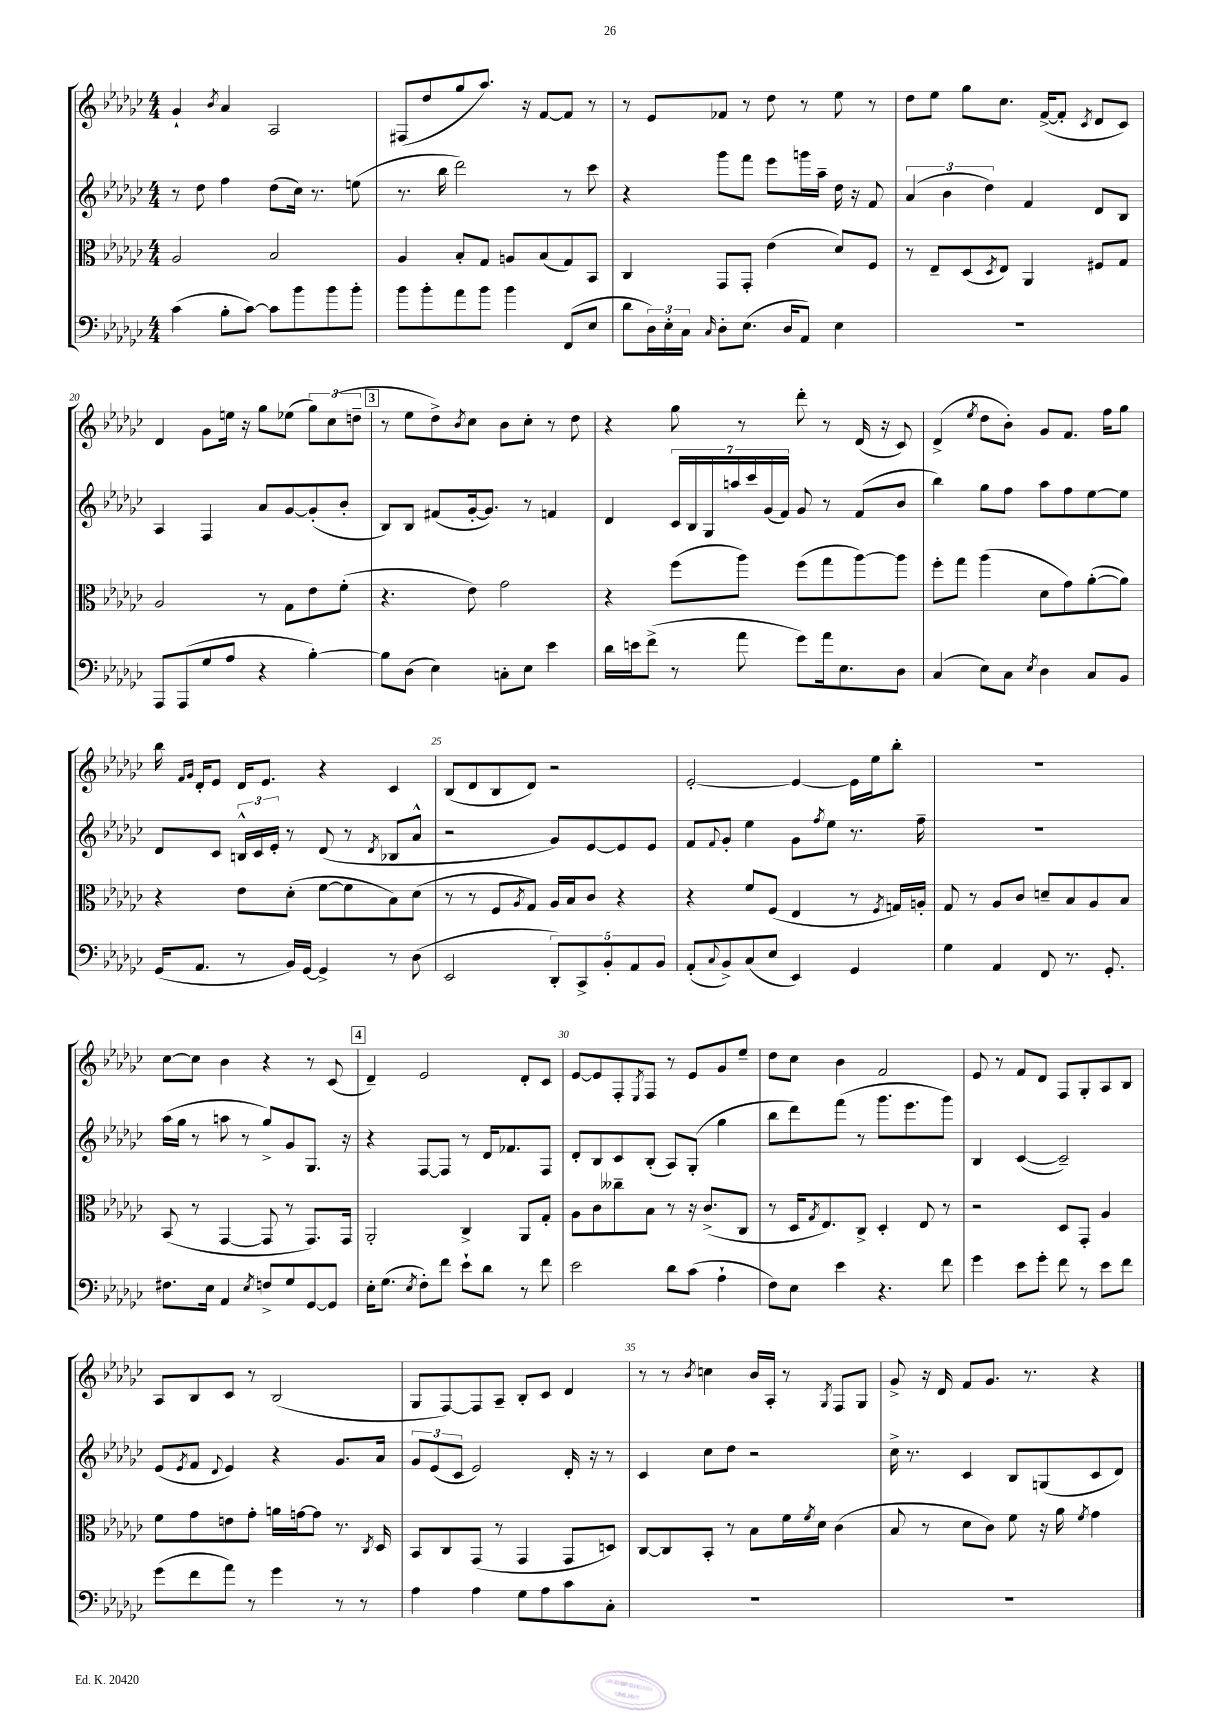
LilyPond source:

<<
\new StaffGroup <<
\new Staff = "s0" {
    \clef treble \key ges \major \numericTimeSignature \time 4/4
    ges'4-! \acciaccatura { bes'8 } aes'4 aes2 |
    fis8( des''8 ges''8 aes''8.) r16 f'8~ f'8 r8 |
    r8 ees'8 fes'8 r8 des''8 r8 ees''8 r8 |
    des''8 ees''8 ges''8 ces''8. f'16~->( f'8-. \acciaccatura { ces'8 } des'8 ces'8) |
    des'4 ges'8 e''16 r16 ges''8 ees''8( \tuplet 3/2 { ges''8) ces''8( d''8-- } |
    \mark \markup { \box "3" } r8 ees''8 des''8->) \acciaccatura { bes'8 } ces''8 bes'8 ces''8-. r8 des''8 |
    r4 ges''8 r8 des'''8-. r8 des'16( r16 ces'8) |
    des'4->( \acciaccatura { ees''8 } des''8 bes'8-.) ges'8 f'8. f''16 ges''8 |
    bes''16 \grace { f'16 ges'16 } des'16-. ees'8 des'16 ees'8. r4 ces'4 |
    bes8( des'8 bes8 des'8) r2 |
    ees'2~-. ees'4~ ees'16 ees''16 bes''8-. |
    R1 |
    ces''8~ ces''8 bes'4 r4 r8 ces'8( |
    \mark \markup { \box "4" } des'4--) ees'2 des'8-. ces'8 |
    ees'8~ ees'8 f8-. \acciaccatura { ees8 } f8 r8 ees'8 ges'8 ees''8-- |
    des''8 ces''8 bes'4 f'2 |
    ees'8 r8 f'8 des'8 f8 ges8-. aes8 bes8 |
    aes8 bes8 ces'8 r8 bes2( |
    ges8 f8~) f8 aes8-- bes8-. ces'8 des'4 |
    r8 r8 \acciaccatura { bes'8 } c''4 bes'16 aes16-. r8 \acciaccatura { ges8 } f8 ges8 |
    ges'8-> r16 des'16 f'8 ges'8. r8. r4 \bar "|." |
}
\new Staff = "s1" {
    \clef treble \key ges \major \numericTimeSignature \time 4/4
    r8 des''8 f''4 des''8( ces''16) r8. e''8( |
    r8. bes''16 des'''2) r8 ces'''8 |
    r4 ges'''8 f'''8 ees'''8 g'''16 aes''16-- des''16 r16 f'8 |
    \tuplet 3/2 { aes'4( bes'4 des''4) } f'4 des'8 bes8 |
    aes4 f4 aes'8 ges'8~ ges'8-.( bes'8-. |
    \mark \markup { \box "3" } bes8) bes8 fis'8( ges'16~-. ges'8.) r8 f'4 |
    des'4 \tuplet 7/4 { ces'16 bes16 ges16 a''16 ces'''16 ges'16( f'16) } ges'8 r8 f'8( bes'8 |
    bes''4) ges''8 f''8 aes''8 f''8 ees''8~ ees''8 |
    des'8 ces'8 \tuplet 3/2 { b16-^ ces'16 ees'16-. } r8 des'8( r8 \acciaccatura { des'8 } bes8 aes'8-^ |
    r2 ges'8) ees'8~ ees'8 ees'8 |
    f'8 \appoggiatura { f'8 } ges'8-. ees''4 ges'8 \acciaccatura { f''8 } ees''8 r8. f''16-- |
    R1 |
    aes''16( ges''16 r8 a''8 r8 ges''8->) ges'8 ges8. r16 |
    \mark \markup { \box "4" } r4 f8~ f8 r8 des'16 fes'8. f8 |
    des'8-. bes8 ces'8 bes8-.( aes8) ges8-.( ges''4 |
    bes''8 des'''8) f'''8( r8 ges'''8. ees'''8. ges'''8) |
    bes4 ces'4~( ces'2--) |
    ees'8( \acciaccatura { ees'8 } f'8 \appoggiatura { des'8 } ees'4) r4 ges'8. aes'16 |
    \tuplet 3/2 { ges'8 ees'8( ces'8 } ees'2) des'16-. r16 r8 |
    ces'4 ces''8 des''8 r2 |
    ces''16-> r8. ces'4 bes8 g8( ces'8 des'8) \bar "|." |
}
\new Staff = "s2" {
    \clef alto \key ges \major \numericTimeSignature \time 4/4
    aes2 bes2 |
    aes4 bes8-. ges8 a8 bes8( ges8) bes,8 |
    ces4 ges,8 ges,8-. ees'4( des'8) f8 |
    r8 ees8-- des8( \acciaccatura { des8 } ees8) aes,4 fis8 ges8 |
    aes2 r8 ges8 ees'8 f'8-.( |
    \mark \markup { \box "3" } r4. ees'8) ges'2 |
    r4 f''8( aes''8) f''8( ges''8 aes''8~) aes''8 |
    f''8-. ges''8 aes''4( des'8 ges'8) aes'8~-.( aes'8) |
    r4 ees'8 des'8-.( f'8~ f'8 bes8) des'8( |
    r8 r8 f8 \acciaccatura { aes8 } ges8) aes16 bes16 ces'8 r4 |
    r4 f'8 f8( ees4 r8 \acciaccatura { f8 } g16) a16-. |
    ges8 r8 aes8 ces'8 d'8-- bes8 aes8 bes8 |
    bes,8( r8 ges,4~ ges,8 r8 ges,8.) ges,16 |
    \mark \markup { \box "4" } aes,2-. ces4-> aes,8 ges8-. |
    aes8 ces'8 ceses''8-- bes8 r8 r16 ces'8.->( ces8 |
    r8 des16 \acciaccatura { ges8 } ees8.) ces8-> des4-. ees8 r8 |
    r2 des8 ges,8-. aes4 |
    f'8 ges'8 e'8 ges'8-. a'16 g'16~ g'8 r8. \acciaccatura { ces8 } des16 |
    bes,8 ces8 ges,8( r8 ges,4 ges,8 d8) |
    ces8~ ces8 bes,8-. r8 bes8 f'16 \acciaccatura { f'8 } des'16 ces'4( |
    bes8 r8 des'8 ces'8) f'8 r16 aes'16 \acciaccatura { f'8 } ges'4 \bar "|." |
}
\new Staff = "s3" {
    \clef bass \key ges \major \numericTimeSignature \time 4/4
    ces'4( bes8-. ces'8~) ces'8 bes'8 bes'8 bes'8-. |
    bes'8 bes'8-. aes'8 bes'8 bes'4 f,8( ees8 |
    des'8 \tuplet 3/2 { des16) ees16-. ces16 } \grace { ces16 } des8-. ees8.( des16 aes,8) ees4 |
    R1 |
    aes,,8 aes,,8( ges8 aes8 r4 bes4~-.) |
    \mark \markup { \box "3" } bes8 des8( ees4) c8-. ees8 ees'4 |
    des'16 e'16 f'8->( r8 aes'8 ges'8) aes'16 ees8. des8 |
    ces4( ees8) ces8 \acciaccatura { ees8 } des4 ces8 bes,8 |
    ges,16( aes,8. r8 bes,16) ges,16~ ges,4-> r8 des8( |
    ees,2 \tuplet 5/4 { des,8-.) ces,8-> bes,8-. aes,8 bes,8 } |
    aes,8-.( \appoggiatura { ces8 } bes,8->) ces8( ees8 ees,4) ges,4 |
    ges4 aes,4 f,8 r8. ges,8.-. |
    fis8. ees16 aes,4 \acciaccatura { ees8 } f8-> ges8 ges,8~ ges,8 |
    \mark \markup { \box "4" } ees16-. ges8.( \acciaccatura { ees8 } f8-.) f'8 ees'8-! des'8 r8 f'8 |
    ees'2 des'8 ces'8( aes4-! |
    f8) ees8 ees'4 r4. f'8 |
    ges'4 ees'8 ges'8-. f'8 r8 ees'8 f'8 |
    ges'8( f'8 aes'8) r8 ges'4 r8 r8 |
    aes4 aes4 ges8 aes8 ces'8 ces8-. |
    R1 |
    R1 \bar "|." |
}
>>
>>
\layout { \context { \Score currentBarNumber = #16 \override BarNumber.break-visibility = ##(#f #t #t) barNumberVisibility = #(every-nth-bar-number-visible 5) } }
